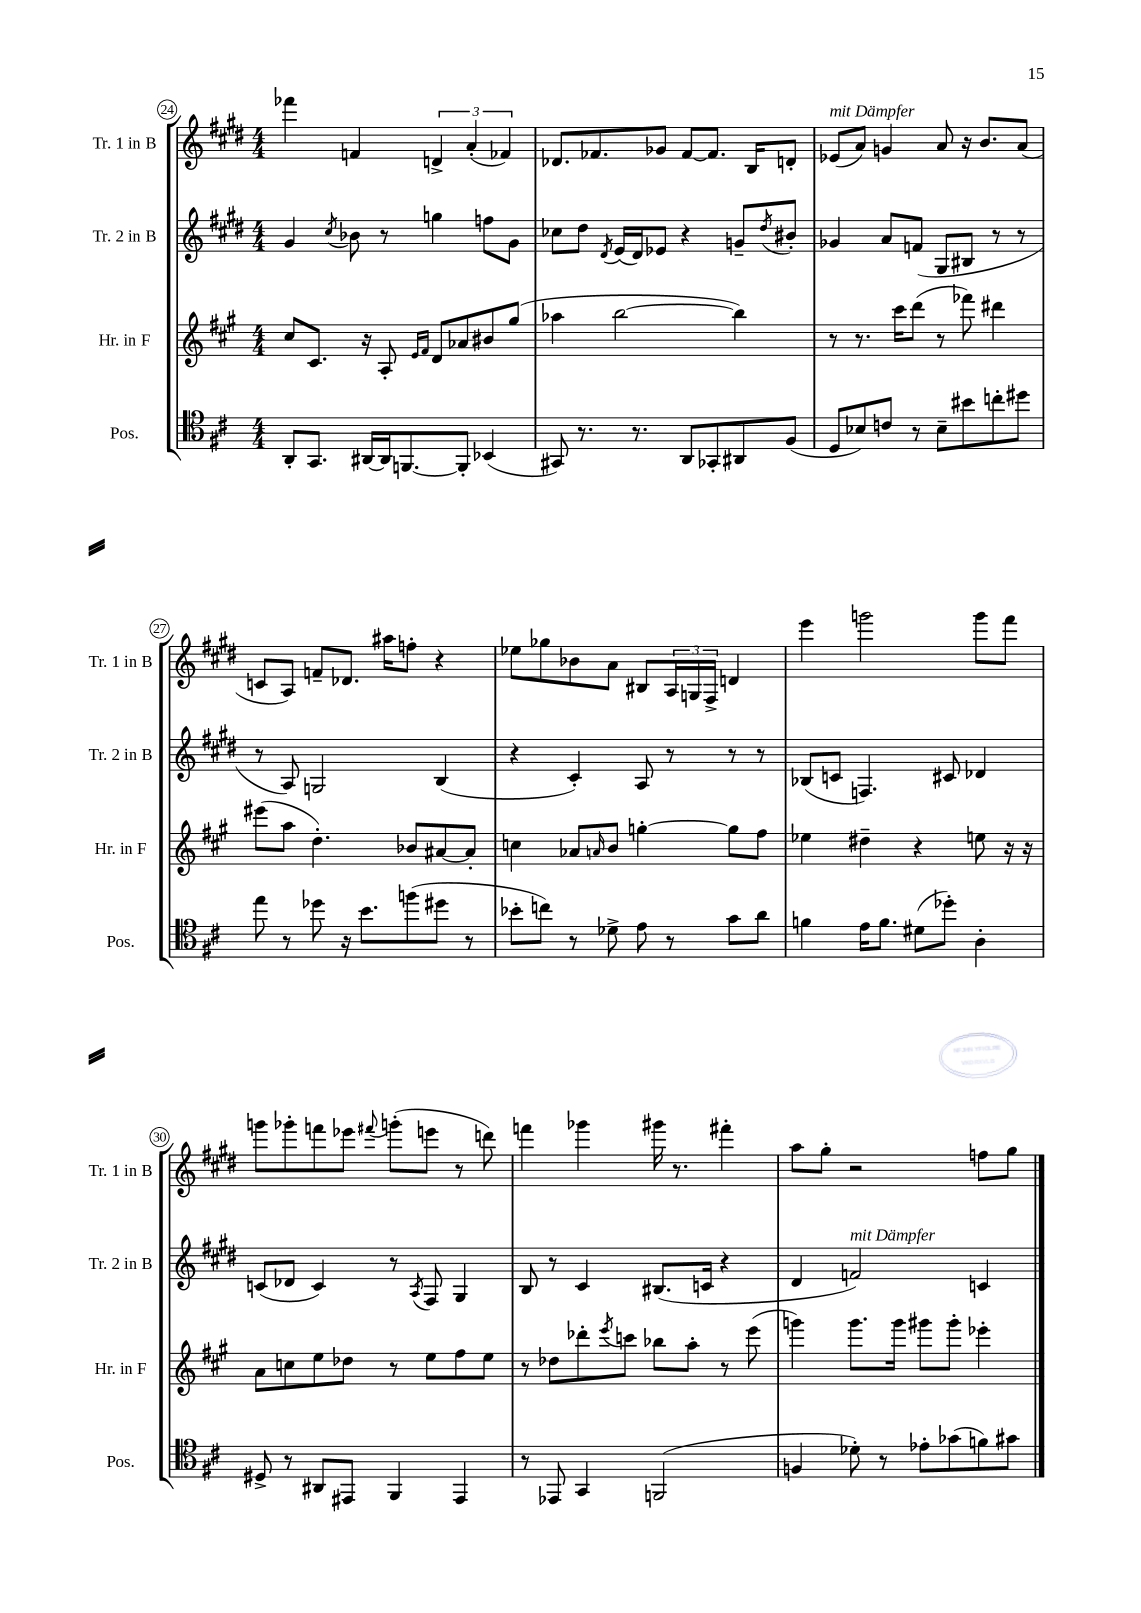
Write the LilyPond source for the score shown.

<<
\new StaffGroup <<
\new Staff = "s0" \with { instrumentName = "Tr. 1 in B" shortInstrumentName = "Tr. 1 in B" } {
    \clef treble \key e \major \numericTimeSignature \time 4/4
    fes'''4 f'4 \tuplet 3/2 { d'4-> a'4-.( fes'4) } |
    des'8. fes'8. ges'8 fes'8~ fes'8. b16 d'8-. |
    ees'8^\markup { \italic "mit Dämpfer" }( a'8) g'4 a'8 r16 b'8. a'8( |
    c'8 a8) f'8-- des'8. ais''16 f''8-. r4 |
    ees''8 ges''8 bes'8 a'8 bis8 \tuplet 3/2 { a16 g16 fis16-> } d'4 |
    e'''4 g'''2 g'''8 fis'''8 |
    g'''8 ges'''8-. f'''8 ees'''8 \appoggiatura { fis'''8 } g'''8-.( e'''8 r8 d'''8) |
    f'''4 ges'''4 gis'''16 r8. fis'''4-. |
    a''8 gis''8-. r2 f''8 gis''8 \bar "|." |
}
\new Staff = "s1" \with { instrumentName = "Tr. 2 in B" shortInstrumentName = "Tr. 2 in B" } {
    \clef treble \key e \major \numericTimeSignature \time 4/4
    gis'4 \acciaccatura { cis''8 } bes'8 r8 g''4 f''8 gis'8 |
    ces''8 dis''8 \acciaccatura { dis'8 } e'16( dis'16) ees'8 r4 g'8-- \acciaccatura { dis''8 } bis'8-. |
    ges'4 a'8 f'8( gis8 bis8 r8 r8 |
    r8 a8) g2 b4( |
    r4 cis'4-.) a8 r8 r8 r8 |
    bes8( c'8 f4.) cis'8 des'4 |
    c'8( des'8 c'4) r8 \acciaccatura { a8 } fis8 gis4 |
    b8 r8 cis'4 bis8.( c'16 r4 |
    dis'4 f'2^\markup { \italic "mit Dämpfer" }) c'4 \bar "|." |
}
\new Staff = "s2" \with { instrumentName = "Hr. in F" shortInstrumentName = "Hr. in F" } {
    \clef treble \key a \major \numericTimeSignature \time 4/4
    cis''8 cis'8. r16 a8-. \grace { e'16 fis'16 } d'8 aes'8 bis'8 gis''8( |
    aes''4 b''2~ b''4) |
    r8 r8. cis'''16 d'''8( r8 fes'''8) dis'''4 |
    eis'''8( a''8 d''4.-.) bes'8 ais'8~ ais'8-. |
    c''4 aes'8 \grace { a'16 } b'8 g''4~-. g''8 fis''8 |
    ees''4 dis''4-- r4 e''8 r16 r16 |
    a'8 c''8 e''8 des''8 r8 e''8 fis''8 e''8 |
    r8 des''8 des'''8-. \acciaccatura { e'''8 } c'''8 bes''8 a''8-. r8 e'''8( |
    g'''4) g'''8. g'''16 gis'''8 gis'''8-. ees'''4-. \bar "|." |
}
\new Staff = "s3" \with { instrumentName = "Pos." shortInstrumentName = "Pos." } {
    \clef tenor \key d \major \numericTimeSignature \time 4/4
    a,8-. g,8. ais,16~ ais,16 f,8.~ f,8-. bes,4( |
    gis,8) r8. r8. a,8 ges,8-. ais,8 fis8( |
    d8 bes8) c'8 r8 bes8-- bis'8 c''8-. dis''8 |
    e''8 r8 des''8 r16 b'8. f''8( dis''8 r8 |
    bes'8-. c''8) r8 des'8-> e'8 r8 g'8 a'8 |
    f'4 e'16 f'8. dis'8( des''8-.) a4-. |
    dis8-> r8 ais,8 eis,8 fis,4 eis,4 |
    r8 ees,8 g,4 f,2( |
    f4 des'8-.) r8 ees'8-. ges'8( f'8) gis'8 \bar "|." |
}
>>
>>
\layout { \context { \Score currentBarNumber = #24 \override BarNumber.stencil = #(make-stencil-circler 0.1 0.3 ly:text-interface::print) } }
